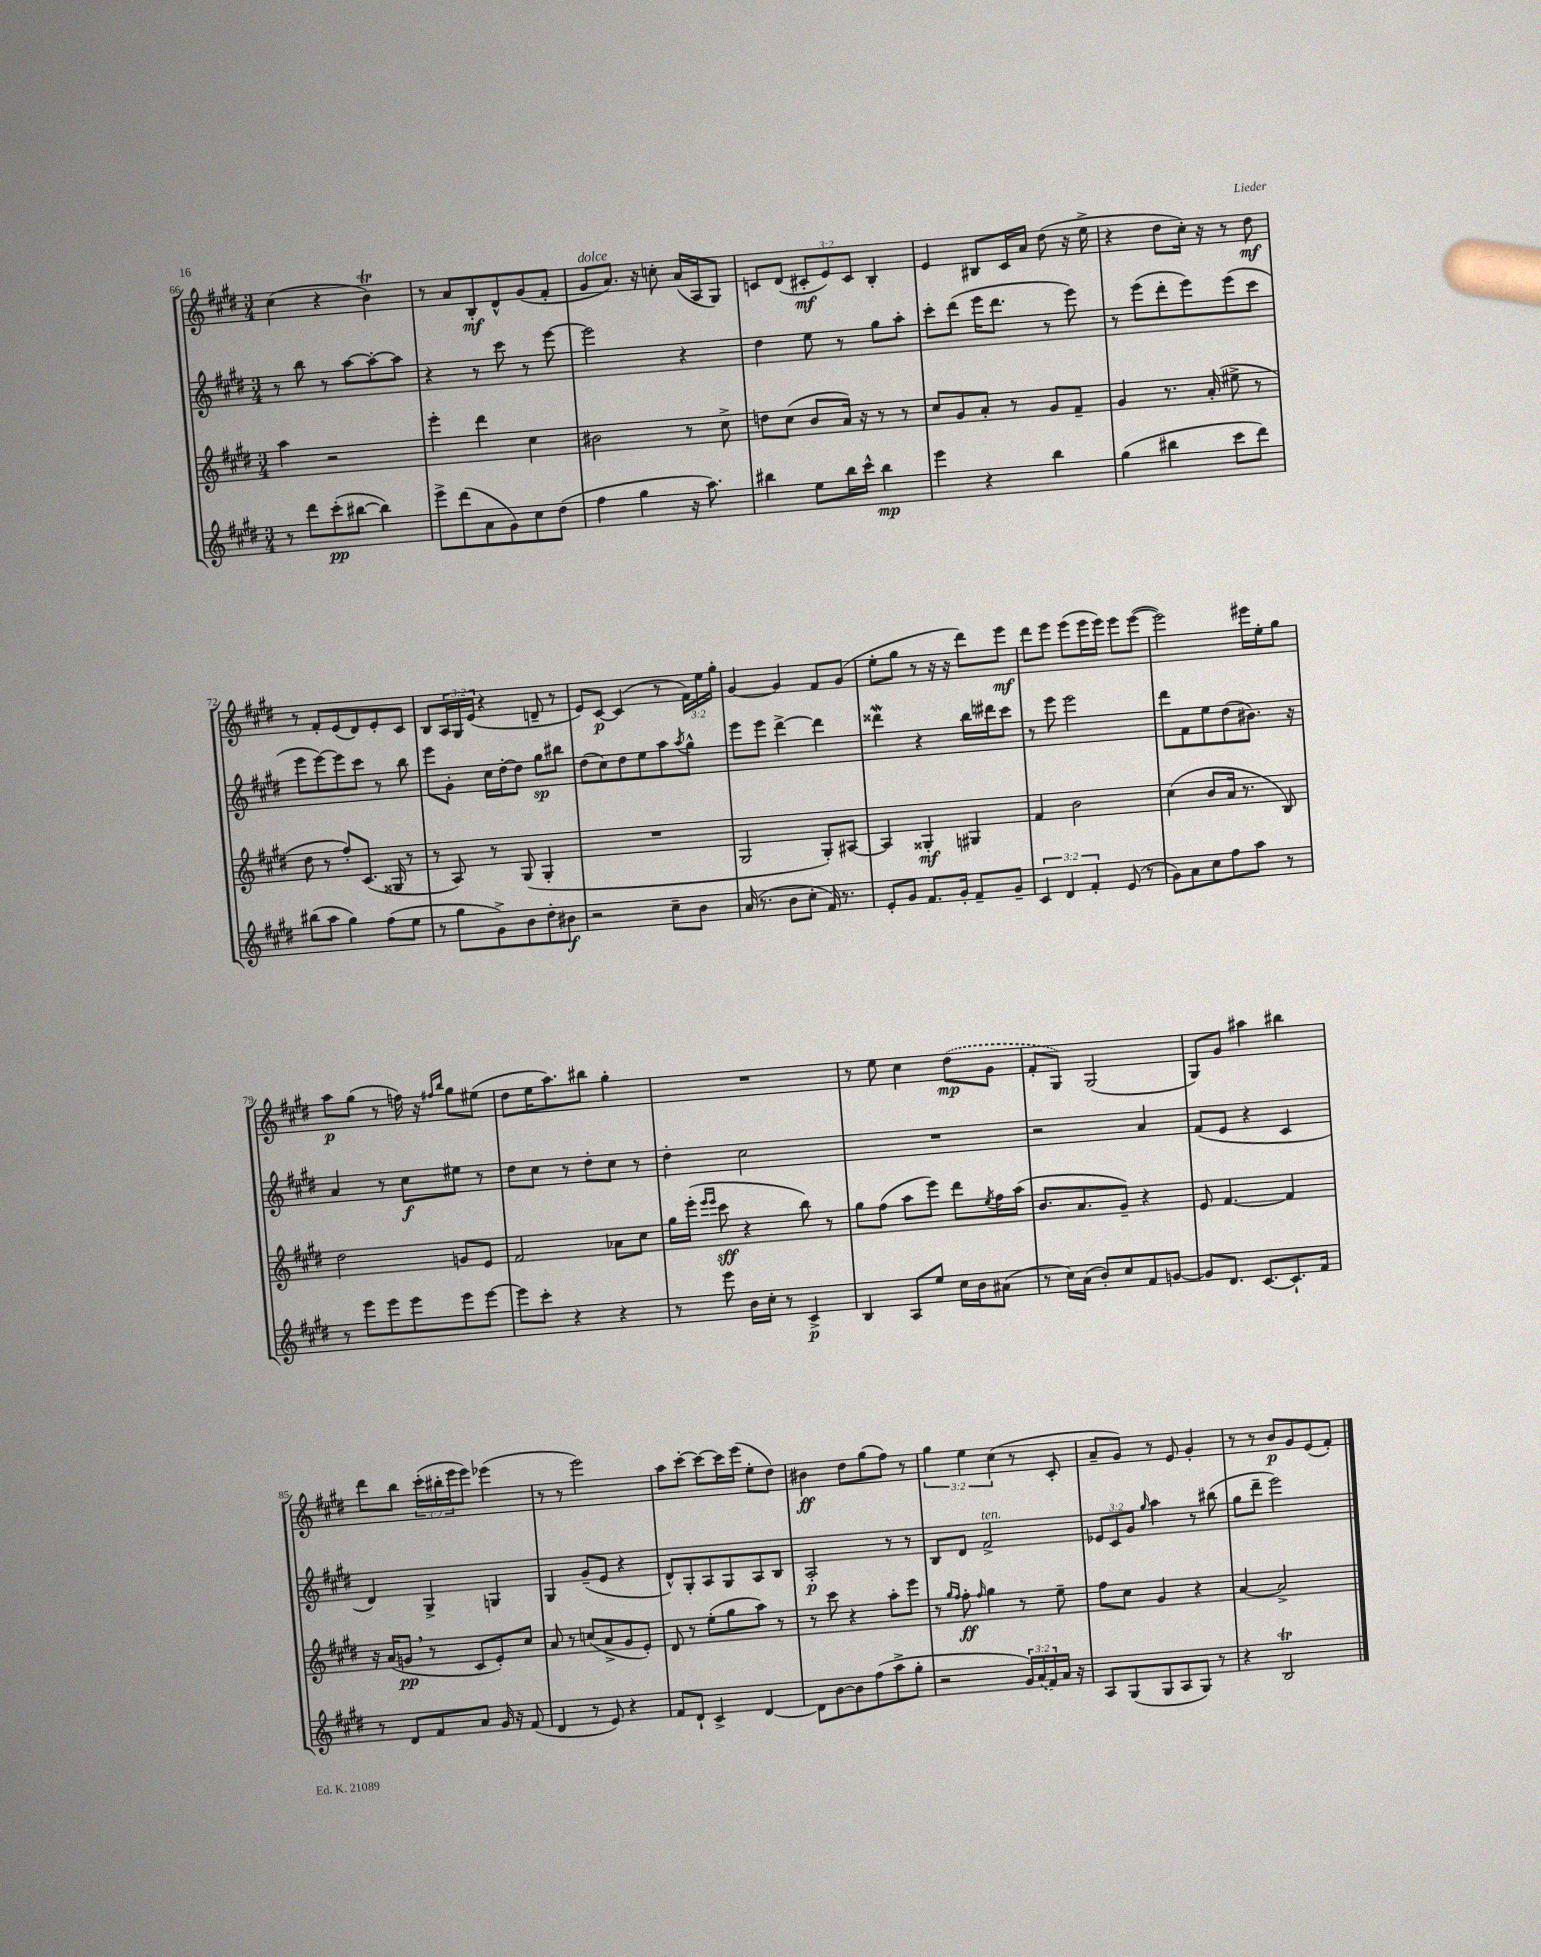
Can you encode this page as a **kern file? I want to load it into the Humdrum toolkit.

**kern	**kern	**kern	**kern
*staff4	*staff3	*staff2	*staff1
*clefG2	*clefG2	*clefG2	*clefG2
*k[f#c#g#d#]	*k[f#c#g#d#]	*k[f#c#g#d#]	*k[f#c#g#d#]
*M3/4	*M3/4	*M3/4	*M3/4
8r	4aa\	8r	(4cc#\
8ddd#\L	.	8bb\	.
(8ccc#'\	2r	8r	4r
[8bb#\J	.	[8aa\L	.
4bb#\])	.	8aa'\_	4b\)
.	.	8aa\]J	.
=	=	=	=
8eee^\L	4eee'\	4r	8r
(8ddd#\	.	.	8a/L
8a\	4ddd#\	8r	8B'/
8g#\)	.	8ccc#\	8d#^^/
8cc#\	4cc#\	8r	(8g#/
(8dd#\J	.	[8eee\	8f#'/J
=	=	=	=
4ff#\	2b#\	2eee\]	8g#/L
.	.	.	8.a/J)
4gg#\	.	.	.
.	.	.	16r
.	.	.	8cc'\
16r	8r	4r	(16a/LL
8.aa\)	.	.	16A/J
.	8cc#^\	.	8G#/J)
=	=	=	=
4bb#\	8dd\L	4dd#\	8c/L
.	(8cc#\J	.	(8d#/J
8ee\L	8b/L	8ee\	12c#'/L
.	.	.	12e/)
16bb#\L	16a/Jk)	8r	.
.	.	.	12c#/J
16ccc#^^\JJ	16r	.	.
4bb#\	8r	8gg#\L	4B'/
.	8r	8aa'\J	.
=	=	=	=
4eee\	8cc#/L	8ccc#'\L	4e/
.	8g#/	(8ddd#\J	.
4r	8a'/J	16eee\LK	8B#/L
.	.	8.ddd#\J	.
.	8r	.	16c#/L
.	.	.	16a/JJ
4bb\	8g#/L	8r	(8dd#\
.	8f#~/J	8eee\)	16r
.	.	.	16ee^\
=	=	=	=
(4gg#\	4g#/	8r	4r
.	.	(8eee\L	.
4bb#\	8.r	8ddd#'\	8dd#\L
.	.	8eee\)	16cc#'\Jk)
.	(16a'/	.	16r
8ccc#\L	8ee#^\	(8eee\	8r
8ddd#\J)	8r	8ccc#\J	8dd#\
=	=	=	=
(8bb#\L	8dd#\	8eee\L	8r
8aa\J	8r	[8eee\)	8f#'/L
4gg#\)	8ff#'/L)	8eee\]	(8e/
.	(8.c#/J	8ccc#\J	8d#/)
(8ff#\L	.	8r	8e'/
.	16G##/	.	.
8ee\J	8r	8bb\	8c#/J
=	=	=	=
8r	8r	8eee\L	8B/L
8gg#\L	8A/)	8g#'\J	24A/L
.	.	.	24G#/
.	.	.	(24e/JJ
8g#^\)	8r	16cc#\LL	4r
.	.	[16dd#'\J	.
8b\	(8G#/	8dd#\]J	.
8dd#'\	4G#'/	8gg#\L	8d~/
8b#\J	.	8bb#\J	8r
=	=	=	=
2r	2.r	(8dd#\L	8e/L)
.	.	8cc#\)	[8c#/J
.	.	8dd#\	(4c#/]
.	.	8ee\	.
8cc#~\L	.	8aa\	8r
.	.	8qaa/	.
8b\J	.	8gg#^^\J	24f#\LL)
.	.	.	24ee\
.	.	.	24gg#'\JJ
=	=	=	=
(16a/	2G#/	8eee\L	[4g#/
8.r	.	.	.
.	.	8eee\J	.
8b\L	.	[4ddd#^\	4g#/]
8cc#'\J	.	.	.
16f#/)	8G#'/L)	4ddd#\]	8f#/L
8.r	.	.	.
.	[8A#/J	.	(8g#/J
=	=	=	=
8e'/L	4A#/]	4ddd##\	8ee'\L
8g#/J	.	.	8gg#\J
8.f#/L	4G##'/	4r	8r
.	.	.	16r
16g#'/Jk	.	.	16r
8f#~/L	4G#/	16bb\LL	8ddd#\L)
.	.	16ddd#\J	.
8g#~/J	.	8ccc#\J	8eee\J
=	=	=	=
6c#/	4f#/	8r	8ddd#\L
.	.	8eee\	8eee\J
6d#/	.	.	.
.	2b\	2eee\	(8eee\L
6f#'/	.	.	.
.	.	.	16eee\L
.	.	.	16eee\JJ)
(8e/	.	.	8eee\L
8r	.	.	([8eee\J
=	=	=	=
8g#\L)	(4cc#\	8ddd#\L	2eee\])
8a\	.	8f#\	.
8cc#\	8b/L	8ee\	.
8ff#\	16a/Jk	(8dd#\	.
.	8.r	.	.
8aa\J	.	8.b#\J)	16eee#\LL
.	.	.	16ee'\J
8r	8B/)	.	8gg#\J
.	.	16r	.
=	=	=	=
8r	2dd#\	4a/	8aa\L
8eee\L	.	.	(8gg#\J
8eee\	.	8r	8r
8eee\	.	8cc#\L	16ff\)
.	.	.	16r
.	.	.	16qqff#/LL
.	.	.	16qqbb/JJ
8eee\	8g/L	8ee#\J	8gg#\L
[8eee\J	8e/J	8r	(8ee#\J
=	=	=	=
8eee\]L	2f#/	8dd#\L	8dd#\L
8ccc#'\J	.	8cc#\J	16ee\K
.	.	.	8.aa\)
4r	.	8r	.
.	.	8dd#'\L	8bb#\J
4r	8a-\L	8cc#\J	4gg#'\
.	8cc#\J	8r	.
=	=	=	=
8r	16gg#\LL	4dd#'\	2.r
.	(16eee'\JJ	.	.
.	16qqeee/LL	.	.
.	16qqeee/JJ	.	.
8eee\	8ccc#\	.	.
16b\LL	4r	2cc#\	.
16cc#'\JJ	.	.	.
8r	.	.	.
4c#^/	8bb\)	.	.
.	8r	.	.
=	=	=	=
4B/	8gg#\L	2.r	8r
.	(8ff#\J	.	8ee\
8A/L	8aa\L	.	4cc#\
8ee/J	8eee\J)	.	.
16cc#\LL	8ddd#\L	.	(8dd#\L
16b\J	.	.	.
.	8qee/	.	.
(8a#\J	16ff#\L	.	8g#\J
.	(16aa\JJ	.	.
=	=	=	=
8r	8.b/L	2r	8f#'/L
16cc#\LL)	.	.	8G#/J)
(16a\JJ	8.a/	.	.
8b'/L)	.	.	(2G#/
8cc#/	8g#~/J)	.	.
8f#/	4r	4a/	.
[8g/J	.	.	.
=	=	=	=
8g/]L	8e/	(8f#/L	8G#/L)
8.d#/J	[4.f#/	8e/J	8g#/J
.	.	4r	4aa#\
[8.c#/L	.	.	.
8.c#`/]	4f#/]	4c#/	4bb#\
16f#/Jk	.	.	.
=	=	=	=
8r	16r	4d#/)	8ddd#\L
.	(16a/LK	.	.
8d#/L	8g/J	.	8bb\J
8f#/	8r	4G#^/	(24ccc#'\LL
.	.	.	24bb#'\
.	.	.	24eee\J
8a/J	8c#/L	.	8eee\J)
16g#/	8e'/)	4G/	(4eee-\
16r	.	.	.
(8f#/	8cc#/J	.	.
=	=	=	=
4d#/	8a/	4G#/	8r
.	8r	.	8r
8r	(8cc/L	(8g#~/L	2eee\)
8e/)	8a^/	8e/J	.
4r	8g#/	4r	.
.	8e'/J)	.	.
=	=	=	=
8f#/L	8d#/	8d#^^/L)	8aa\L
8d#`/J	8r	8G#'/	[8ccc#'\J
4c#^/	(8ee'\L	8A/	8ccc#\_L
.	8gg#\	8G#/	16ccc#\]L
.	.	.	(16eee\JJ
[4d#/	8aa\J)	8A/	8ee'\L
.	8r	8B/J	8dd#\J)
=	=	=	=
8d#\]L	8r	2A'/	4b#\
[8b\	8ccc#\	.	.
8b\]	4r	.	8dd#\L
(8ff#\	.	.	(8gg#\
8aa^\	8aa'\L	8r	8ff#\J)
8gg#'\J	8eee\J	8r	8r
=	=	=	=
2r	8r	8B/L	6gg#\
.	16qqgg#/LL	.	.
.	16qqff#/JJ	.	.
.	8ff#'\	8d#/J	.
.	.	.	6ee\
.	16qqff#/	.	.
.	4gg#\	2f#^/	.
.	.	.	(6cc#\
24g#/LL)	8r	.	8r
(24a/	.	.	.
24f#/)	.	.	.
16a/JJ	8ee~\	.	8c#'/
16r	.	.	.
=	=	=	=
8A/L	8ff#\L	12e-/L	8a~/L
.	.	12c#/	.
(8G#/	8cc#\J	.	8g#/J)
.	.	12g#/J	.
.	.	16qqgg#/	.
8G#/	4g#/	4aa\	8r
8A/	.	.	8e/
8G#/J)	4r	8r	4g#'/
8r	.	(8bb#\	.
=	=	=	=
4r	[4a/	8gg#\L	8r
.	.	8ddd#~\J	8r
2B/	2a^/]	2eee\)	8b/L
.	.	.	8g#/
.	.	.	(8e/
.	.	.	8f#'/J)
==	==	==	==
*-	*-	*-	*-
